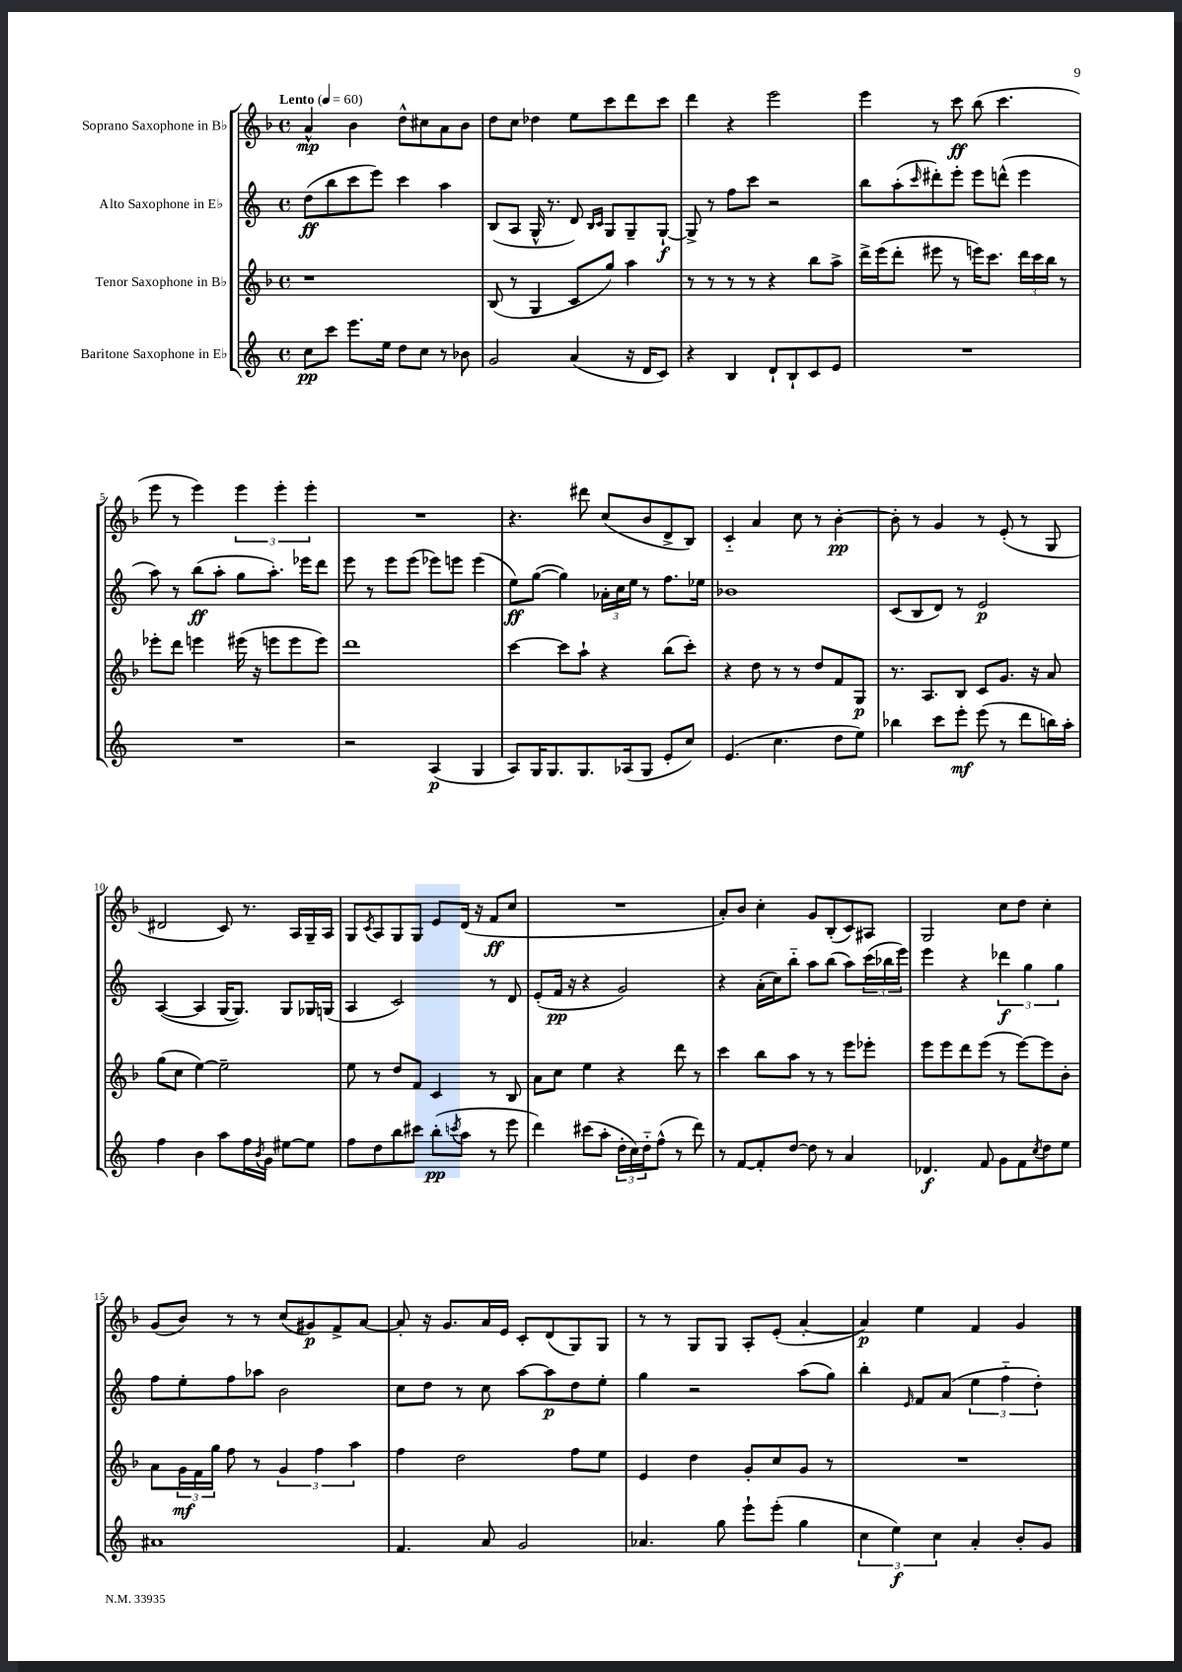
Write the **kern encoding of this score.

**kern	**kern	**kern	**kern
*staff4	*staff3	*staff2	*staff1
*clefG2	*clefG2	*clefG2	*clefG2
*k[]	*k[b-]	*k[]	*k[b-]
*M4/4	*M4/4	*M4/4	*M4/4
*met(c)	*met(c)	*met(c)	*met(c)
*MM60	*MM60	*MM60	*MM60
8cc\L	1r	(8dd\L	4a^^/
8ccc\J	.	8bb\	.
8.eee\L	.	8ccc\	4b-\
.	.	8eee\J)	.
16ee\Jk	.	.	.
8dd\L	.	4ccc\	8dd^^\L
8cc\J	.	.	8cc#\
8r	.	4aa\	8a\
8b-\	.	.	8b-\J
=	=	=	=
2g/	(8B-/	(8B/L	8dd\L
.	8r	8A/J	8cc\J
.	4G/	16G^^/	4dd-\
.	.	8.r	.
(4a/	8c/L	8d/)	8ee\L
.	.	16qqB/LL	.
.	.	16qqc/JJ	.
.	8gg/J)	8G/L	8ccc\
16r	4aa\	8G~/	8ddd\
16d/LK	.	.	.
8c/J)	.	[8G`/J	8ccc\J
=	=	=	=
4r	8r	8G^/]	4ddd\
.	8r	8r	.
4B/	8r	8ff\L	4r
.	8r	8ccc\J	.
8d`/L	4r	2r	2eee\
8B`/	.	.	.
8c/	8bb-\L	.	.
8e/J	8aa^\J	.	.
=	=	=	=
1r	16ddd^\LL	8bb\L	4eee\
.	(16eee\J	.	.
.	8ddd'\J	(8aa'\	.
.	.	16qqccc/	.
.	8eee#\	8ddd#'\)	8r
.	8r	8eee'\J	8ccc\
.	16eee\LK)	8eee\L	(8bb-\
.	8.ccc\J	.	.
.	.	(8ddd^^\J	4.ccc\
.	24ddd\LL	4eee\	.
.	24ccc\	.	.
.	24bb-\JJ	.	.
.	8r	.	.
=	=	=	=
1r	8eee-'\L	8aa\)	8eee\
.	8ddd\J	8r	8r
.	4eee\	(8bb\L	4eee\)
.	.	8aa'\J	.
.	(16eee#\	8gg\L	6eee\
.	16r	.	.
.	8eee\L	8.aa'\J)	.
.	.	.	6eee'\
.	8eee\	.	.
.	.	16eee-\LK	.
.	.	.	6eee'\
.	8eee\J)	8ddd\J	.
=	=	=	=
2r	1ddd	8eee\	1r
.	.	8r	.
.	.	8eee\L	.
.	.	(8eee\J	.
(4A/	.	8eee-\L)	.
.	.	8eee\J	.
4G/	.	(4eee\	.
=	=	=	=
8A/L)	[4ccc\	8ee\L)	4.r
16G/K	.	([8gg\J	.
8.G/	.	.	.
.	8ccc\]L	4gg\])	.
8.G/	8aa`\J	.	8ddd#\
.	4r	24a-'\LL	(8cc/L
.	.	24cc\	.
(16A-/k	.	.	.
.	.	24ee\JJ	.
8G/J	.	8r	8b-/
8e'/L	(8bb-\L	8.ff\L	8d^/
8cc/J)	8ccc'\J)	.	8B-/J)
.	.	16ee-\Jk	.
=	=	=	=
(4.e/	4r	1b-	4c'~/
.	8dd\	.	4a/
4.cc\	8r	.	.
.	8r	.	8cc\
.	8dd/L	.	8r
8dd\L	8f/	.	[4b-'\
8ee\J)	8G/J	.	.
=	=	=	=
4bb-\	8.r	(8c/L	8b-'\]
.	.	8B/	8r
.	8.A/L	.	.
8ccc\L	.	8d/J)	4g/
8eee'\J	8B-/J	8r	.
(8eee\	8c/L	2e/	8r
8r	8.g/J	.	(8e'/
8ddd\L	.	.	8r
.	16r	.	.
16bb\L)	8a/	.	8G/
16aa'\JJ	.	.	.
=	=	=	=
4ff\	(8gg\L	([4A/	2d#/
.	8cc\J	.	.
4b\	[4ee\)	4A/]	.
8aa\L	2ee~\]	[16G/LK	8c/)
.	.	8.G/]J)	.
16ff\L	.	.	8.r
8qb/	.	.	.
16g\JJ	.	.	.
[8ee#\L	.	8G/L	.
.	.	.	16A/LL
8ee#\]J	.	16G-/L	16G~/
.	.	(16G/JJ	16A/JJ
=	=	=	=
8ff\L	8ee\	4A/	8G/L
.	.	.	8qc/
8dd\	8r	.	8A/
8bb\	8dd/L	2c/)	8G/
8ccc#\J	8f/J	.	8G/J
(8bb'\L	4c/	.	8e/L
8qccc/	.	.	.
8aa\J	.	.	(16d/Jk
.	.	.	16r
8r	8r	8r	8f/L
8eee\	8B-/	8d/	8cc/J
=	=	=	=
4ddd\)	8a\L	(8e'/L	1r
.	8cc\J	16f/Jk	.
.	.	16r	.
(8ccc#\L	4ee\	4r	.
8aa'\J	.	.	.
24dd'\LL	4r	2g/)	.
24cc\)	.	.	.
24dd'~\J	.	.	.
(8ff^^\J	.	.	.
8r	8ddd\	.	.
8ddd\)	8r	.	.
=	=	=	=
8r	4ccc\	4r	8a'/L)
[8f/L	.	.	8b-/J
8f'/]	8bb-\L	(16a'\LL	4cc'\
.	.	16cc\J)	.
[8dd/J	8aa\J	8bb'~\J	.
8dd\]	8r	8aa\L	8g/L
8r	8r	(8bb\J	(8B-'/
4a/	8eee\L	8aa\L)	8c/)
.	8eee-'\J	(24ccc\L	8A#/J
.	.	24bb-\	.
.	.	24eee\JJ)	.
=	=	=	=
4.d-/	8eee\L	4eee\	2G/
.	8eee\	.	.
.	8ddd\	4r	.
8f/	(8eee\J	.	.
8g\L	8r	6ddd-\	8cc\L
8f\	[8eee\L)	.	8dd\J
.	.	6gg\	.
8qcc/	.	.	.
8dd\	8eee\]	.	4cc'\
.	.	6gg\	.
8ee\J	8b-'\J	.	.
=	=	=	=
1a#	8a\L	8ff\L	(8g/L
.	24g\L	8ee'\	8b-/J)
.	24f\	.	.
.	24gg\JJ	.	.
.	8ff\	8ff\	8r
.	8r	8aa-\J	8r
.	6g/	2b\	(8cc/L
.	.	.	8g#/)
.	6ff\	.	.
.	.	.	8f^/
.	6aa\	.	.
.	.	.	[8a/J
=	=	=	=
4.f/	4ff\	8cc\L	8a'/]
.	.	8dd\J	16r
.	.	.	8.g/L
.	2dd\	8r	.
8a/	.	8cc\	16a/L
.	.	.	16e/JJ
2g/	.	[8aa\L	8c'/L
.	.	8aa\]	(8d/
.	8ff\L	8dd\	8G/)
.	8ee\J	8ee'\J	8G/J
=	=	=	=
4.a-/	4e/	4gg\	8r
.	.	.	8r
.	4dd\	2r	8G/L
8gg\	.	.	8G/J
8eee`\L	8g'/L	.	8A'/L
(8eee'\J	8cc/	.	(8e'/J
4gg\	8g/J	(8aa\L	[4a'/
.	8r	8gg\J)	.
=	=	=	=
6cc\	1r	4bb'\	4a/])
6ee\)	.	.	.
.	.	16qqe/	.
.	.	8f/L	4ee\
6cc\	.	.	.
.	.	(8a/J	.
4a'/	.	6ee\	4f/
.	.	6ff'~\	.
8b'/L	.	.	4g/
.	.	6dd'\)	.
8g/J	.	.	.
==	==	==	==
*-	*-	*-	*-
